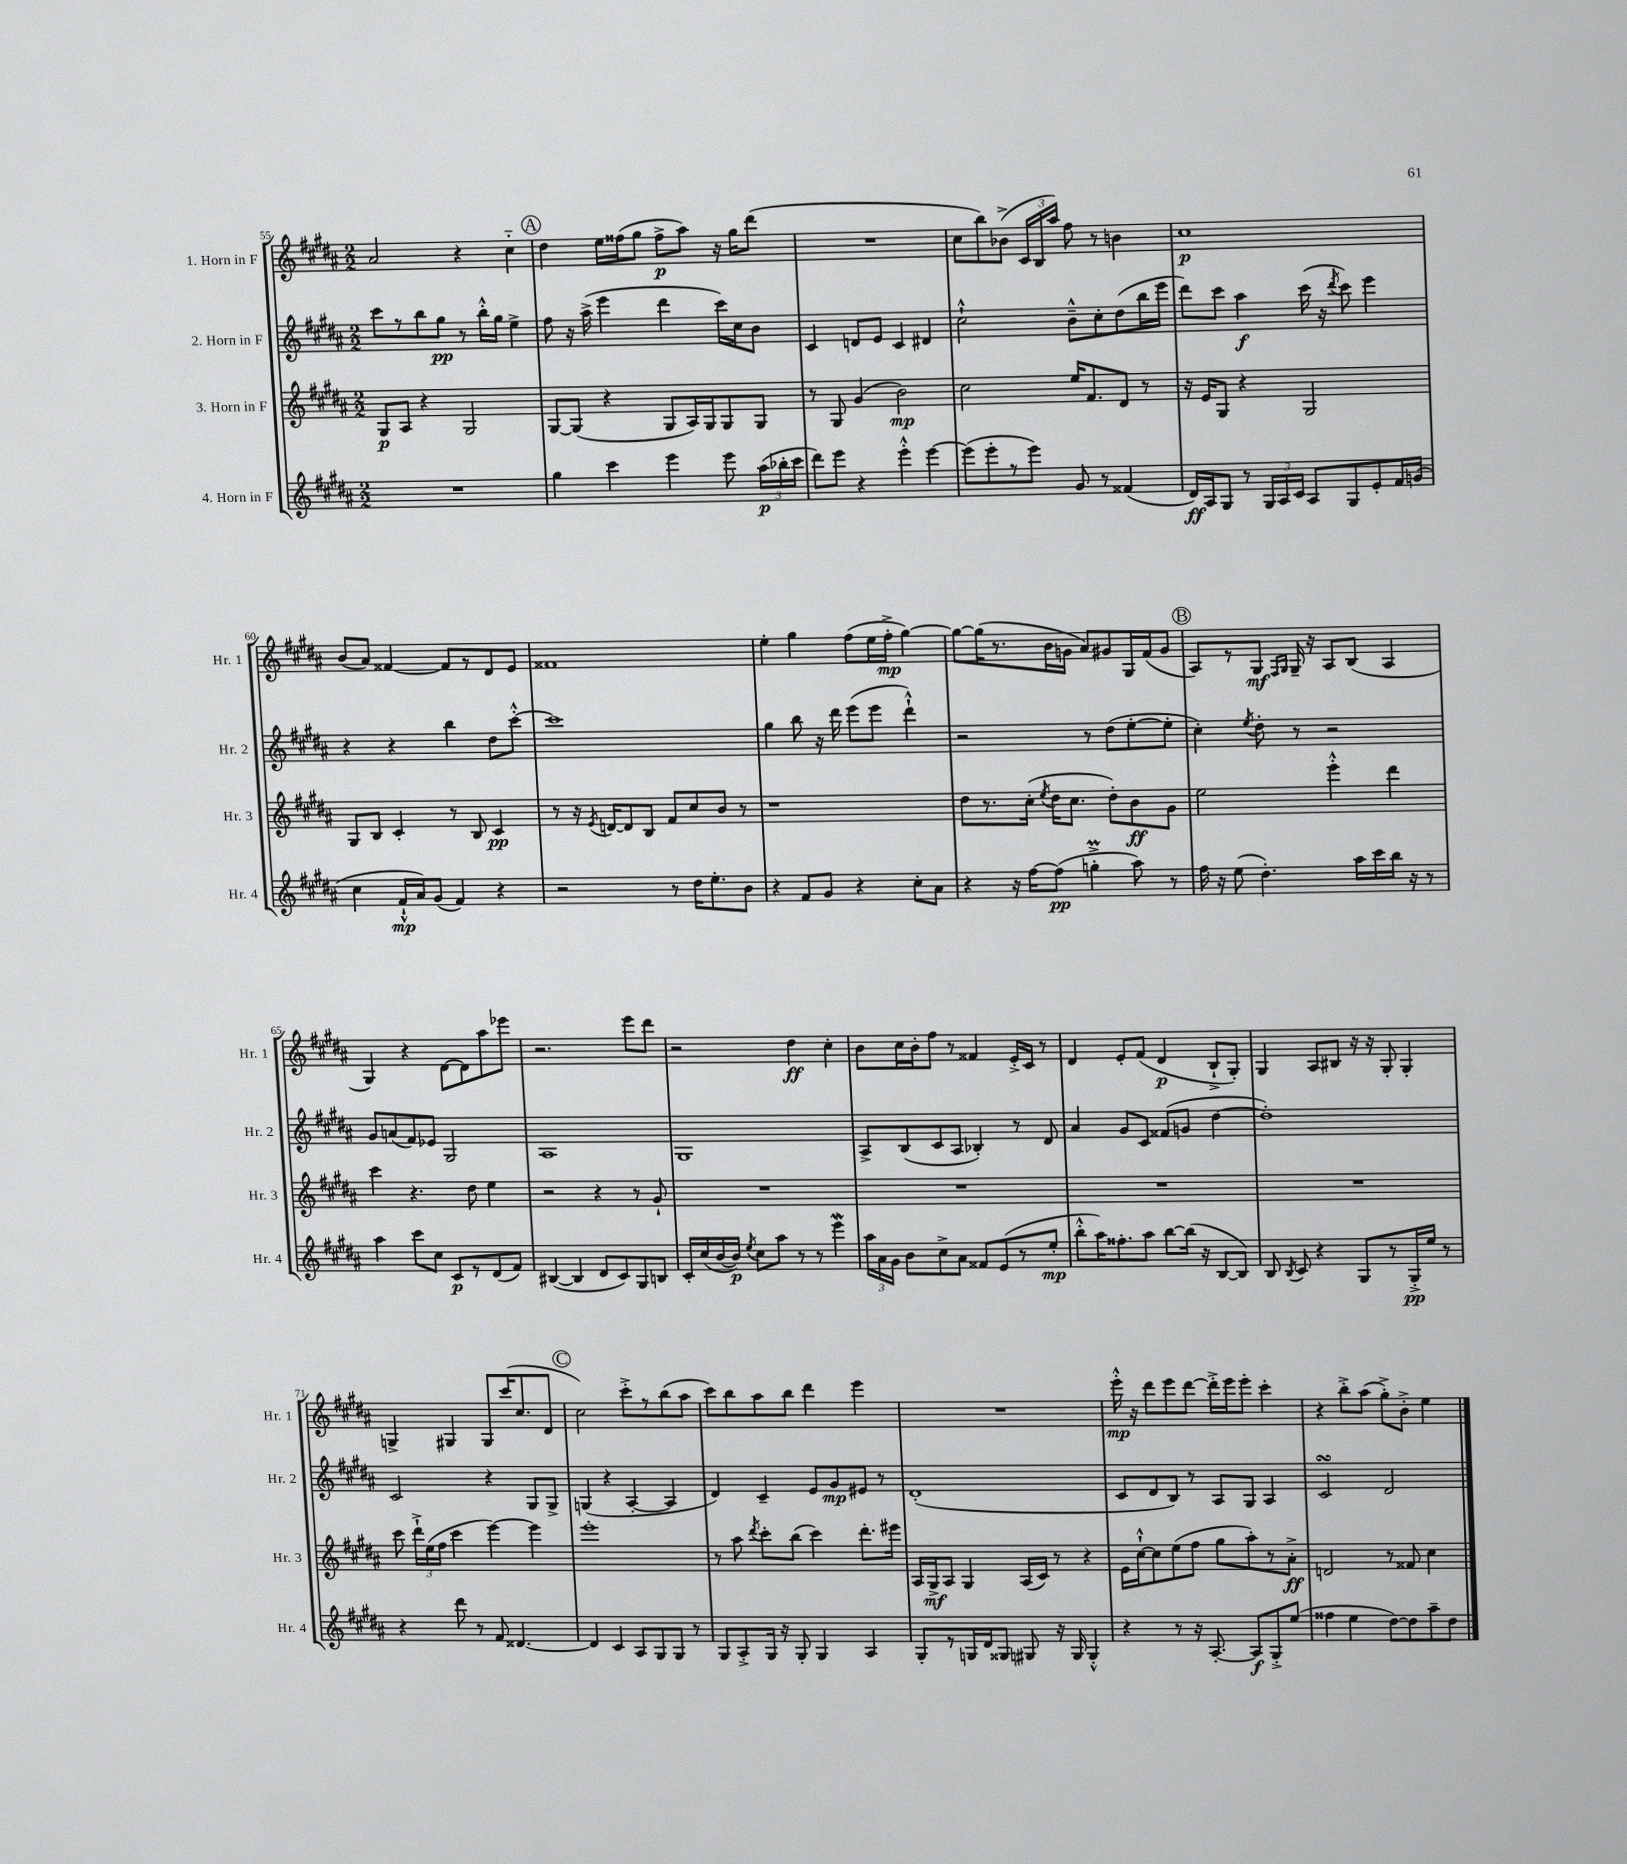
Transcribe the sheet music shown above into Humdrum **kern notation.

**kern	**dynam	**kern	**dynam	**kern	**dynam	**kern	**dynam
*part4	*part4	*part3	*part3	*part2	*part2	*part1	*part1
*staff4	*staff4	*staff3	*staff3	*staff2	*staff2	*staff1	*staff1
*I"4. Horn in F	*	*I"3. Horn in F	*	*I"2. Horn in F	*	*I"1. Horn in F	*
*I'Hr. 4	*	*I'Hr. 3	*	*I'Hr. 2	*	*I'Hr. 1	*
*clefG2	*	*clefG2	*	*clefG2	*	*clefG2	*
*k[f#c#g#d#a#]	*	*k[f#c#g#d#a#]	*	*k[f#c#g#d#a#]	*	*k[f#c#g#d#a#]	*
*M2/2	*	*M2/2	*	*M2/2	*	*M2/2	*
=55	=55	=55	=55	=55	=55	=55	=55
1r	.	8G#/L	p	8ccc#\L	.	2a#/	.
.	.	8A#/J	.	8r	.	.	.
.	.	4r	.	8bb\	.	.	.
.	.	.	.	8gg#\J	pp	.	.
.	.	2G#/	.	8r	.	4r	.
.	.	.	.	16bb'^^\LL	.	.	.
.	.	.	.	16gg#\JJ	.	.	.
.	.	.	.	4ee^\	.	4cc#\	.
!!LO:REH:place=s1:t=A
=56	=56	=56	=56	=56	=56	=56	=56
4gg#\	.	[8G#/L	.	8ff#\	.	4dd#\	.
.	.	(8G#/J]	.	16r	.	.	.
.	.	.	.	(16aa#^\	.	.	.
4ccc#\	.	4r	.	4eee\	.	16ee\LL	.
.	.	.	.	.	.	(16ff##X\J	.
.	.	.	.	.	.	8gg#\J	.
4eee\	.	8G#/L	.	4ddd#\	.	8ff##^\L	p
.	.	16A#/L)	.	.	.	8aa#\J)	.
.	.	16G#/J	.	.	.	.	.
8eee\	.	8G#/	.	16ccc#\LL)	.	16r	.
.	.	.	.	16cc#\J	.	16gg#\KL	.
(24aa#\LL	p	8G#/J	.	8b\J	.	(8ddd#\J	.
24bb-X'\	.	.	.	.	.	.	.
24ccc#\JJ	.	.	.	.	.	.	.
=57	=57	=57	=57	=57	=57	=57	=57
8ddd#\L)	.	8r	.	4c#/	.	1r	.
8eee\J	.	8G#/	.	.	.	.	.
4r	.	(4g#/	.	8dn/L	.	.	.
.	.	.	.	8e/J	.	.	.
4eee'^^\	.	2b\)	mp	4c#/	.	.	.
[4eee\	.	.	.	4d#X/	.	.	.
=58	=58	=58	=58	=58	=58	=58	=58
(8eee\L]	.	2cc#\	.	2cc#`^^\	.	8cc#\L	.
8eee'\	.	.	.	.	.	8bb\)	.
8r	.	.	.	.	.	(8b-X^\J	.
8eee\J)	.	.	.	.	.	24c#/LL	.
.	.	.	.	.	.	24B/	.
.	.	.	.	.	.	24aa#/JJ)	.
8g#/	.	16ee/KL	.	8b~^^\L	.	8ff#\	.
.	.	8.f#/	.	.	.	.	.
8r	.	.	.	8cc#'\	.	8r	.
(4f##X/	.	8d#/J	.	(8dd#\	.	4bn\	.
.	.	8r	.	16bb\L	.	.	.
.	.	.	.	16eee\JJ	.	.	.
=59	=59	=59	=59	=59	=59	=59	=59
16d#/LL)	ff	16r	.	8ddd#\L)	.	1cc#	p
16A#/J	.	16e/KL	.	.	.	.	.
8G#/J	.	8G#/J	.	8ccc#\J	.	.	.
8r	.	4r	.	4aa#\	f	.	.
24G#/LL	.	.	.	.	.	.	.
24A#/	.	.	.	.	.	.	.
24c#/JJ	.	.	.	.	.	.	.
8A#/L	.	2G#/	.	(16ccc#\	.	.	.
.	.	.	.	16r	.	.	.
.	.	.	.	8qddd#/	.	.	.
8G#/	.	.	.	8ccc#\)	.	.	.
8e'/	.	.	.	4eee\	.	.	.
16f#/L	.	.	.	.	.	.	.
(16gn/JJ	.	.	.	.	.	.	.
!!LO:LB:g=z
=60	=60	=60	=60	=60	=60	=60	=60
4cc#\	.	8G#/L	.	4r	.	(8b/L	.
.	.	8B/J	.	.	.	8a#/J)	.
16f#`^^/LL	mp	4c#'/	.	4r	.	[4f##X/	.
16a#/J)	.	.	.	.	.	.	.
(8g#/J	.	.	.	.	.	.	.
4f#/)	.	8r	.	4bb\	.	8f##/L]	.
.	.	8B/	.	.	.	8r	.
4r	.	4c#/	pp	8dd#\L	.	8d#/	.
.	.	.	.	[8ccc#'^^\J	.	8e/J	.
=61	=61	=61	=61	=61	=61	=61	=61
2r	.	8r	.	1ccc#]	.	1f##X	.
.	.	16r	.	.	.	.	.
.	.	8qe/	.	.	.	.	.
.	.	[16dn/KL	.	.	.	.	.
.	.	8d/]	.	.	.	.	.
.	.	8B/J	.	.	.	.	.
8r	.	8f#/L	.	.	.	.	.
16dd#\KL	.	8cc#/	.	.	.	.	.
8.ee'\	.	.	.	.	.	.	.
.	.	8b/J	.	.	.	.	.
8b\J	.	8r	.	.	.	.	.
=62	=62	=62	=62	=62	=62	=62	=62
4r	.	1r	.	4gg#\	.	4ee'\	.
8f#/L	.	.	.	8bb\	.	4gg#\	.
8g#/J	.	.	.	16r	.	.	.
.	.	.	.	16ddd#\	.	.	.
4r	.	.	.	(8eee\L	.	(8ff#\L	.
.	.	.	.	8eee\J	.	16ee\L	.
.	.	.	.	.	.	16ff#'^\JJ	mp
8cc#'\L	.	.	.	4ddd#`^^\)	.	[4gg#\)	.
8a#\J	.	.	.	.	.	.	.
=63	=63	=63	=63	=63	=63	=63	=63
4r	.	8dd#\L	.	2r	.	8gg#\L_	.
.	.	8.r	.	.	.	(16gg#\K]	.
.	.	.	.	.	.	8.r	.
16r	.	.	.	.	.	.	.
[16ff#\KL	.	(16cc#'\Jk	.	.	.	.	.
.	.	8qee/	.	.	.	.	.
(8ff#\J]	pp	16dd#\KL	.	.	.	16b\L	.
.	.	8.cc#\J	.	.	.	16gn\JJ	.
4ggnM'^\	.	.	.	8r	.	8a#/L)	.
.	.	8dd#'\L)	.	(8dd#\L	.	8g#X/	.
8aa#\)	.	8b\	ff	[8ee'\	.	16G#/L	.
.	.	.	.	.	.	(16f#/J	.
8r	.	8g#\J	.	8ee'\J]	.	8g#/J	.
!!LO:REH:place=s1:t=B
=64	=64	=64	=64	=64	=64	=64	=64
16ff#\	.	2ee\	.	4cc#'\)	.	8A#/L)	.
16r	.	.	.	.	.	.	.
(8ee\	.	.	.	.	.	8r	.
.	.	.	.	8qee/	.	.	.
4.dd#'\)	.	.	.	8dd#'\	.	8G#/J	mf
.	.	.	.	.	.	16qqF#/LL	.
.	.	.	.	.	.	16qqG#/JJ	.
.	.	.	.	8r	.	16G#~/	.
.	.	.	.	.	.	16r	.
.	.	4eee'^^\	.	2r	.	8A#/L	.
16aa#\LL	.	.	.	.	.	(8B/J	.
16ccc#\	.	.	.	.	.	.	.
16bb\JJ	.	4ddd#\	.	.	.	4A#/	.
16r	.	.	.	.	.	.	.
8r	.	.	.	.	.	.	.
!!LO:LB:g=z
=65	=65	=65	=65	=65	=65	=65	=65
4aa#\	.	4ccc#\	.	8g#/L	.	4G#/)	.
.	.	.	.	(8an/	.	.	.
8ccc#\L	.	4.r	.	8f#/)	.	4r	.
8cc#\J	.	.	.	8e-X/J	.	.	.
8c#/L	p	.	.	2G#/	.	[8d#\L	.
8r	.	8dd#\	.	.	.	8d#\]	.
(8d#/	.	4ee\	.	.	.	8aa#\	.
8f#/J)	.	.	.	.	.	8eee-X\J	.
=66	=66	=66	=66	=66	=66	=66	=66
([4B#X/	.	2r	.	1A#	.	2.r	.
4B#/]	.	.	.	.	.	.	.
8d#/L	.	4r	.	.	.	.	.
8c#/)	.	.	.	.	.	.	.
8G#/	.	8r	.	.	.	8eee\L	.
8Bn/J	.	8g#`/	.	.	.	8ddd#\J	.
=67	=67	=67	=67	=67	=67	=67	=67
16c#'/LL	.	1r	.	1G#	.	2r	.
(16cc#/	.	.	.	.	.	.	.
[16b/	.	.	.	.	.	.	.
16b/JJ])	p	.	.	.	.	.	.
8qee/	.	.	.	.	.	.	.
8cc#\L	.	.	.	.	.	.	.
8aa#\J	.	.	.	.	.	.	.
8r	.	.	.	.	.	4dd#\	ff
8r	.	.	.	.	.	.	.
4eeew\	.	.	.	.	.	4cc#'\	.
=68	=68	=68	=68	=68	=68	=68	=68
24aa#\LL	.	1r	.	8A#^/L	.	8b\L	.
24a#\	.	.	.	.	.	.	.
24g#\JJ	.	.	.	.	.	.	.
8b\L	.	.	.	(8B/	.	16cc#\L	.
.	.	.	.	.	.	16b'\J	.
8cc#^\	.	.	.	8c#/	.	8ff#\J	.
8a#\J	.	.	.	8A#/J	.	8r	.
8f##X/L	.	.	.	4B-X'/)	.	4f##X/	.
(8e/	.	.	.	.	.	.	.
8r	.	.	.	8r	.	16e'^/LL	.
.	.	.	.	.	.	16c#/JJ	.
8ee'/J	mp	.	.	8d#/	.	8r	.
=69	=69	=69	=69	=69	=69	=69	=69
8bb'^^\L	.	1r	.	4a#/	.	4d#/	.
16aa#\K)	.	.	.	.	.	.	.
8.ff##X'\	.	.	.	.	.	.	.
.	.	.	.	8g#/L	.	8e'/L	.
8aa#\J	.	.	.	8c#/J	.	(8f#/J	.
[8bb\L	.	.	.	(8f##X/L	.	4d#/	p
(16bb\Jk]	.	.	.	8gn/J	.	.	.
16r	.	.	.	.	.	.	.
[8B/L	.	.	.	[4dd#\	.	8B`^/L	.
8B/J])	.	.	.	.	.	8G#'/J)	.
=70	=70	=70	=70	=70	=70	=70	=70
8B/	.	1r	.	1dd#'])	.	4G#/	.
8qB/	.	.	.	.	.	.	.
8c#/	.	.	.	.	.	.	.
4r	.	.	.	.	.	8A#/L	.
.	.	.	.	.	.	8B#X/J	.
8G#/L	.	.	.	.	.	16r	.
.	.	.	.	.	.	16r	.
8r	.	.	.	.	.	8G#'/	.
16G#'^/L	pp	.	.	.	.	4G#'/	.
16ee/JJ	.	.	.	.	.	.	.
8r	.	.	.	.	.	.	.
!!LO:LB:g=z
=71	=71	=71	=71	=71	=71	=71	=71
4r	.	8ccc#\	.	2c#/	.	4Gn^/	.
.	.	24ddd#`^\LL	.	.	.	.	.
.	.	(24ee\	.	.	.	.	.
.	.	24ff#\JJ	.	.	.	.	.
8ddd#\	.	4ccc#\	.	.	.	4G#X/	.
8r	.	.	.	.	.	.	.
8f#/	.	[4eee\)	.	4r	.	8G#/L	.
[4.d##X/	.	.	.	.	.	(16ccc#/K	.
.	.	.	.	.	.	8.cc#/	.
.	.	4eee\]	.	8G#/L	.	.	.
.	.	.	.	8G#^/J	.	8d#/J	.
!!LO:REH:place=s1:t=C
=72	=72	=72	=72	=72	=72	=72	=72
4d##/]	.	1eee'	.	(4Gn/	.	2cc#\)	.
4c#/	.	.	.	4r	.	.	.
8A#/L	.	.	.	[4A#'/	.	8ccc#'^\L	.
8G#/	.	.	.	.	.	8r	.
8G#/J	.	.	.	4A#/]	.	(8bb\	.
8r	.	.	.	.	.	8aa#\J	.
=73	=73	=73	=73	=73	=73	=73	=73
8G#/L	.	8r	.	4d#/)	.	8ccc#\L)	.
8A#'^/	.	8aa#\	.	.	.	8bb\	.
.	.	8qddd#/	.	.	.	.	.
16G#/Jk	.	8ccc#'\L	.	4c#~/	.	8aa#\	.
16r	.	.	.	.	.	.	.
8G#'/	.	(8bb\J	.	.	.	8bb\J	.
4G#/	.	4ccc#\)	.	8e/L	.	4ddd#\	.
.	.	.	.	8g#/	mp	.	.
4A#/	.	8.ddd#'\L	.	8e#X/J	.	4eee\	.
.	.	.	.	8r	.	.	.
.	.	16eee#X\Jk	.	.	.	.	.
=74	=74	=74	=74	=74	=74	=74	=74
8G#'/L	.	16A#/LL	.	(1d#'	.	1r	.
.	.	16G#^/J	mf	.	.	.	.
8r	.	8A#/J	.	.	.	.	.
16Gn/L	.	4G#/	.	.	.	.	.
16d#/J	.	.	.	.	.	.	.
8G##X/J	.	.	.	.	.	.	.
8G#X/	.	(16A#/LL	.	.	.	.	.
.	.	16c#/JJ)	.	.	.	.	.
16r	.	8r	.	.	.	.	.
16G#/	.	.	.	.	.	.	.
4G#'^^/	.	4r	.	.	.	.	.
=75	=75	=75	=75	=75	=75	=75	=75
4r	.	16e\LL	.	8c#/L	.	16eee'^^\	mp
.	.	[16cc#`^^\J	.	.	.	16r	.
.	.	8cc#\]	.	8d#/	.	8ddd#\L	.
8r	.	(8ee\	.	8B/J)	.	8eee\	.
16r	.	8ff#\J	.	8r	.	[8ddd#\J	.
[8.A#'/	.	.	.	.	.	.	.
.	.	8gg#\L	.	8A#/L	.	16ddd#'^\LL]	.
.	.	.	.	.	.	16eee\J	.
8A#/L]	f	8aa#'\)	.	8G#/J	.	8eee'\J	.
8G#'^/	.	8r	.	4A#/	.	4ccc#'\	.
(8ee/J	.	8a#'^\J	ff	.	.	.	.
=76	=76	=76	=76	=76	=76	=76	=76
4ff##X\	.	2dn/	.	2c#sSSS/	.	4r	.
4ee\	.	.	.	.	.	8bb'^\L	.
.	.	.	.	.	.	(8aa#\J	.
[8dd#\L)	.	8r	.	2d#/	.	8gg#'^\L)	.
8dd#\]	.	8f##X/	.	.	.	8b'^\J	.
8aa#~\	.	4cc#\	.	.	.	4ee\	.
8dd#\J	.	.	.	.	.	.	.
==	==	==	==	==	==	==	==
*-	*-	*-	*-	*-	*-	*-	*-
